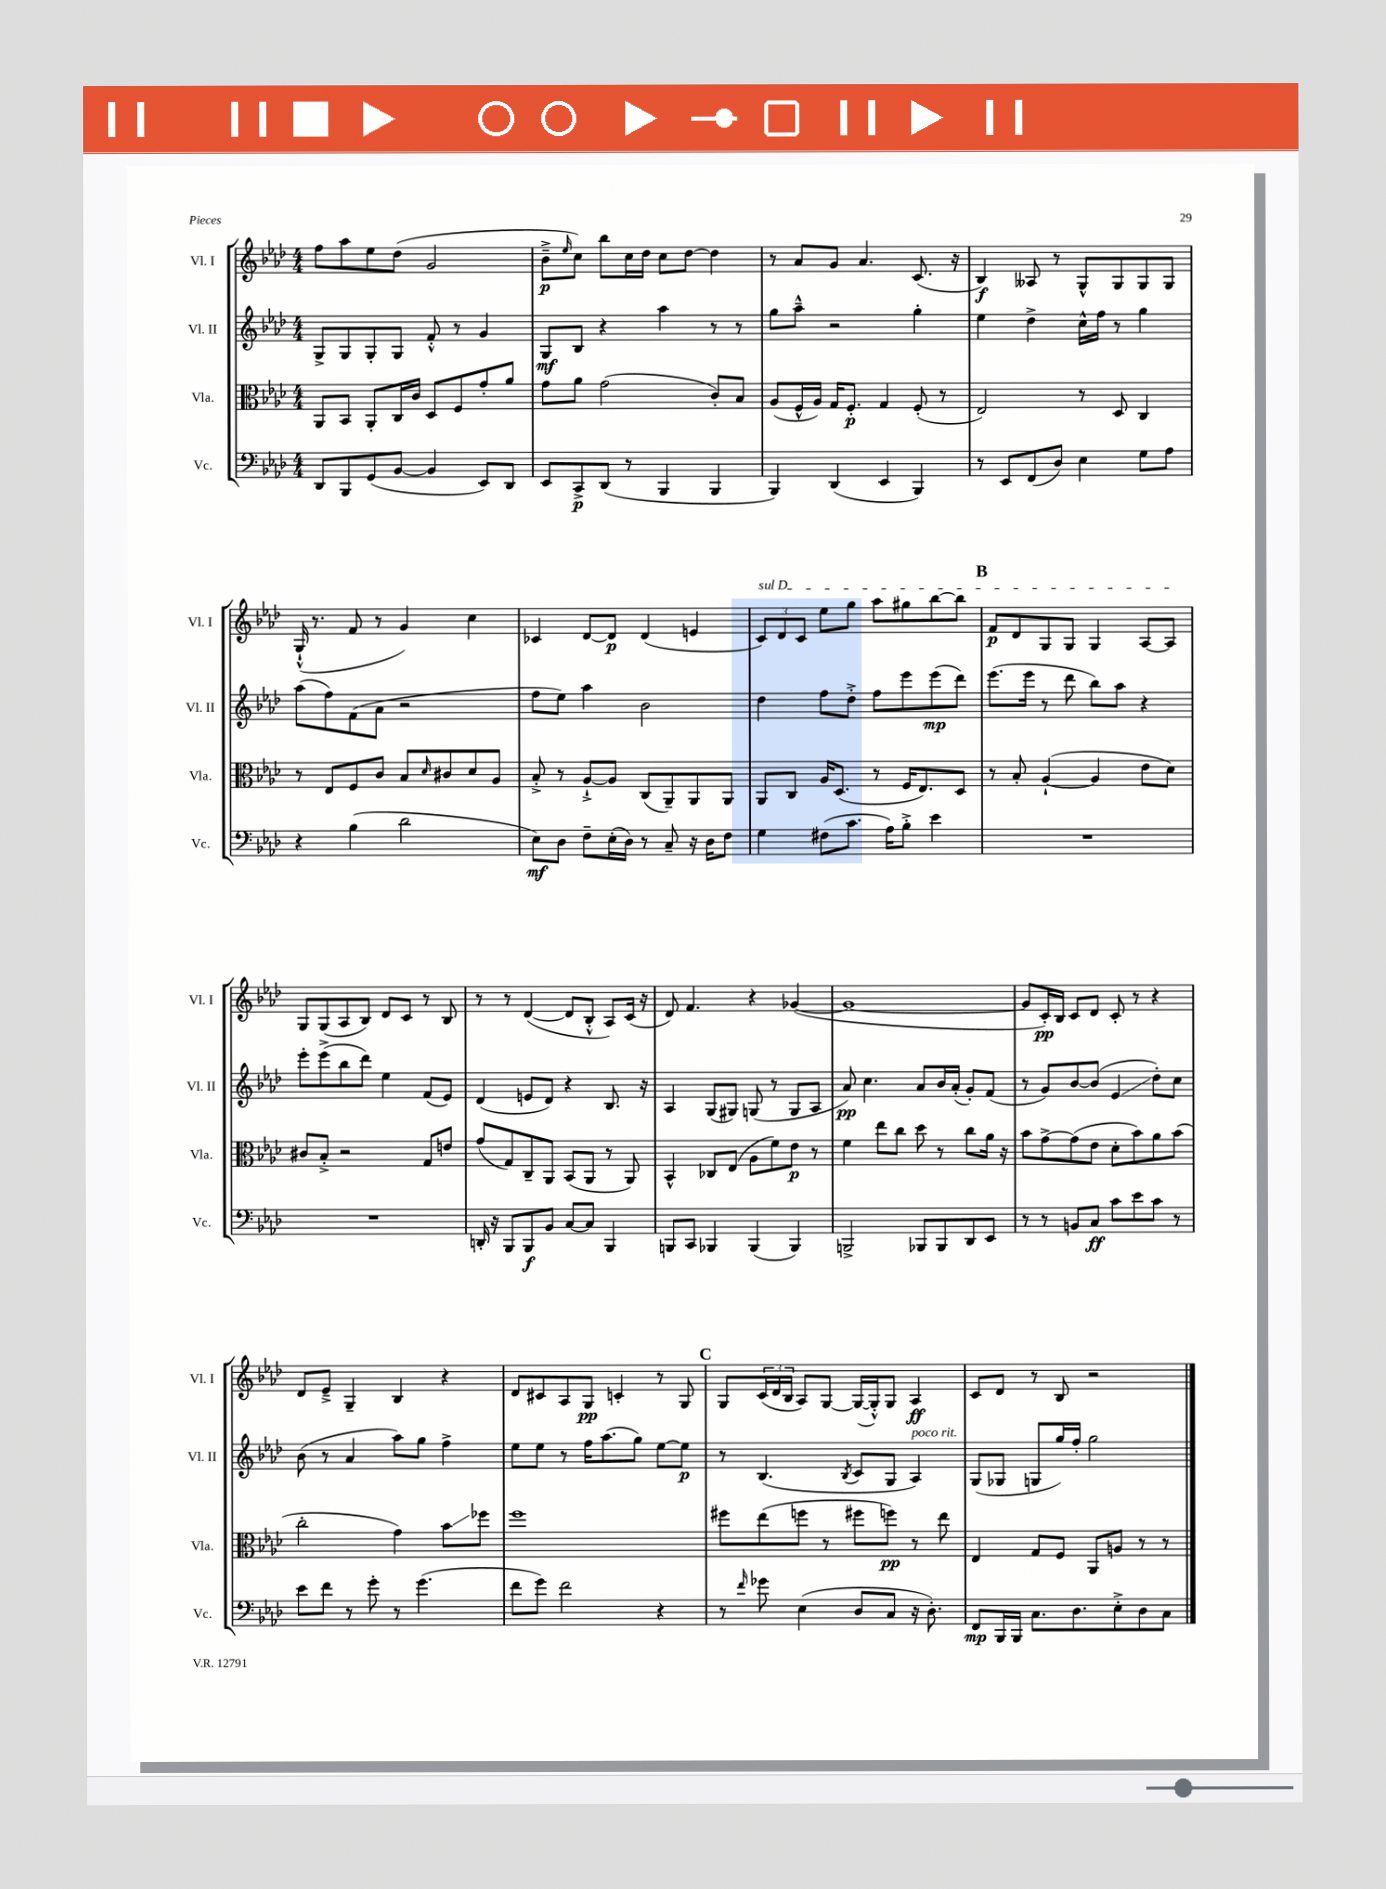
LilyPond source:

<<
\new StaffGroup <<
\new Staff = "s0" \with { instrumentName = "Vl. I" shortInstrumentName = "Vl. I" } {
    \clef treble \key aes \major \numericTimeSignature \time 4/4
    f''8 aes''8 ees''8 des''8( g'2 |
    bes'8--->\p \grace { ees''16 } c''8) bes''8 c''16 des''16 c''8 des''8~ des''4 |
    r8 aes'8 g'8 aes'4. c'8.( r16 |
    bes4\f) aeses8 r8 g8-^ g8 g8 g8 |
    g16-!-^( r8. f'8 r8 g'4) c''4 |
    ces'4 des'8~ des'8\p des'4( e'4 |
    \tuplet 3/2 { \once \override TextSpanner.bound-details.left.text = \markup { \italic "sul D" } c'8\startTextSpan) des'8 c'8 } ees''8 g''8 aes''8 gis''8 bes''8~ bes''8 |
    \mark \markup { \bold "B" } f'8\p des'8 g8 g8 g4 aes8~ aes8\stopTextSpan |
    g8 g8( aes8 bes8) des'8 c'8 r8 bes8 |
    r8 r8 des'4~( des'8 bes8-.-^ aes8) c'16( r16 |
    des'8) f'4. r4 ges'4~( |
    ges'1~ |
    ges'8 c'16-.\pp) bes16 c'8 des'8 c'8-. r8 r4 |
    des'8 ees'8---> g4-- bes4 r4 |
    des'8 cis'8 aes8 g8\pp c'4-. r8 g8 |
    \mark \markup { \bold "C" } g8 \tuplet 3/2 { c'16( des'16 bes16 } aes8) g8~ g16~( g16-.-^) g8 aes4\ff |
    c'8 des'8 r8 bes8 r2 \bar "|." |
}
\new Staff = "s1" \with { instrumentName = "Vl. II" shortInstrumentName = "Vl. II" } {
    \clef treble \key aes \major \numericTimeSignature \time 4/4
    g8-> g8 g8-. g8 f'8-.-^ r8 g'4 |
    g8\mf bes8 r4 aes''4 r8 r8 |
    g''8 aes''8---^ r2 g''4-. |
    ees''4 des''4-> c''16-^ f''16 r8 g''4 |
    aes''8( f''8) f'8( aes'8 r2 |
    f''8 ees''8) aes''4 bes'2 |
    des''4 f''8 des''8-.-> f''8 ees'''8 ees'''8\mp( des'''8) |
    \mark \markup { \bold "B" } ees'''8.( ees'''16 r8 des'''8 bes''8) aes''8 r4 |
    ees'''8-. ees'''8->( bes''8 des'''8) ees''4 f'8( ees'8) |
    des'4( e'8 des'8) r4 bes8. r16 |
    aes4 g8( gis8) g8( r8 g8 aes8 |
    aes'8\pp) c''4. aes'8 bes'16 aes'16-.( g'8-.) f'8( |
    r8 g'8) bes'8~ bes'8( ees'4\glissando des''8-.) c''8 |
    bes'8( r8 aes'4 aes''8) g''8 f''4-> |
    ees''8 ees''8 r8 f''16 aes''8.( g''8) ees''8~ ees''8\p |
    \mark \markup { \bold "C" } r8 bes4.( \acciaccatura { bes8 } c'8 g8 aes4^\markup { \italic "poco rit." }) |
    g8( ges8 g8 g''16) f''16-. g''2 \bar "|." |
}
\new Staff = "s2" \with { instrumentName = "Vla." shortInstrumentName = "Vla." } {
    \clef alto \key aes \major \numericTimeSignature \time 4/4
    aes,8 bes,8 aes,8-. c16 c'16 des8 f8 g'8-. aes'8 |
    g'8 aes'8 g'2( c'8-.) bes8 |
    aes8( f16-^ aes16) g16 f8.-.\p g4 f8-.( r8 |
    ees2) r8 des8 c4 |
    r8 ees8 f8 c'8 bes8 \grace { des'16 } cis'8 des'8 aes8 |
    bes8-.-> r8 aes8~-!-> aes8 c8( aes,8--) aes,8 aes,8 |
    aes,8 c8 aes16 des8.( r8 f16 ees8.) des8 |
    \mark \markup { \bold "B" } r8 bes8-. aes4~-!( aes4 ees'8 des'8) |
    cis'8 bes8-.-> r2 g8 e'8 |
    g'8( g8) c8-- aes,8 bes,8( aes,8 r8 aes,8) |
    bes,4-^ ces8 ees8( aes8 f'8) ees'8\p r8 |
    f'4 ees''8 c''8 des''8 r8 c''8 aes'16 r16 |
    bes'8 g'8~-> g'8( ees'8 des'8-. bes'8) aes'8 bes'8( |
    c''2-. g'4) bes'8\glissando fes''8 |
    f''1 |
    \mark \markup { \bold "C" } fis''8 ees''8( f''8 r8 fis''8 f''8\pp) r8 ees''8 |
    ees4 g8 f8 aes,8 a8 r8 r8 \bar "|." |
}
\new Staff = "s3" \with { instrumentName = "Vc." shortInstrumentName = "Vc." } {
    \clef bass \key aes \major \numericTimeSignature \time 4/4
    des,8 bes,,8 g,8( bes,8~ bes,4 ees,8) des,8 |
    ees,8 c,8->\p des,8( r8 bes,,4 bes,,4 |
    bes,,4) des,4( ees,4 bes,,4) |
    r8 ees,8 f,8( des8) ees4 g8 aes8 |
    r4 bes4( des'2 |
    ees8\mf) des8 f8-- ees16-.( des16) r8 c8-- r16 des16 f8 |
    g4 fis8( c'8. aes16) bes8-.-> ees'4 |
    \mark \markup { \bold "B" } R1 |
    R1 |
    d,16-. r16 bes,,8 bes,,8\f bes,8 c8~ c8 bes,,4 |
    b,,8 c,8 bes,,4 bes,,4( bes,,4) |
    b,,2-> bes,,8 bes,,8 des,8 ees,8 |
    r8 r8 b,8 c8\ff c'8 ees'8 c'8 r8 |
    ees'8 f'8 r8 g'8-. r8 g'4.( |
    f'8 g'8) f'2 r4 |
    \mark \markup { \bold "C" } r8 \grace { f'16 } ges'8 ees4( des8 c8 r16 des8.-.) |
    f,8\mp bes,,16 bes,,16 c8. des8. ees8-.-> des8 c8 \bar "|." |
}
>>
>>
\layout { \context { \Score \remove "Bar_number_engraver" } }
